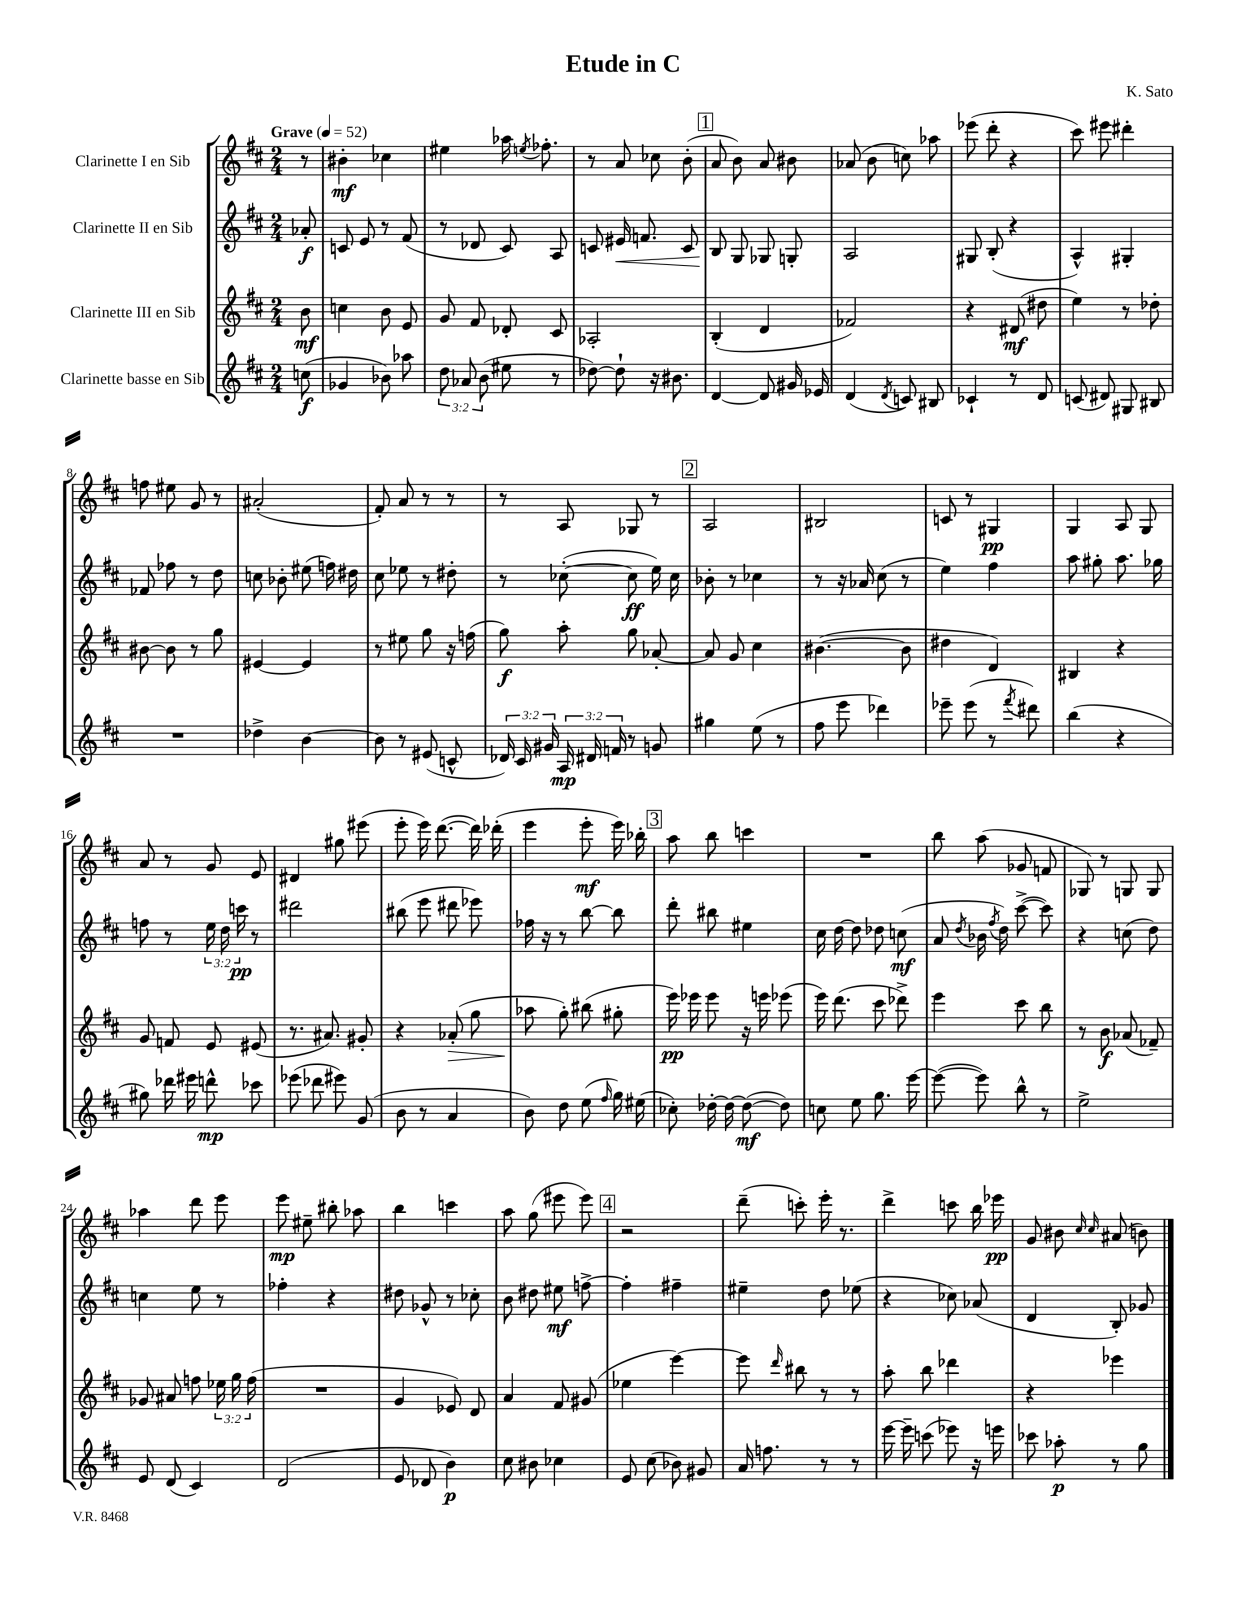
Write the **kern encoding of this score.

**kern	**dynam	**kern	**dynam	**kern	**dynam	**kern	**dynam
*part4	*part4	*part3	*part3	*part2	*part2	*part1	*part1
*staff4	*staff4	*staff3	*staff3	*staff2	*staff2	*staff1	*staff1
*I"Clarinette basse en Sib	*	*I"Clarinette III en Sib	*	*I"Clarinette II en Sib	*	*I"Clarinette I en Sib	*
*clefG2	*	*clefG2	*	*clefG2	*	*clefG2	*
*k[f#c#]	*	*k[f#c#]	*	*k[f#c#]	*	*k[f#c#]	*
*M2/4	*	*M2/4	*	*M2/4	*	*M2/4	*
*MM52	*	*MM52	*	*MM52	*	*MM52	*
=	=	=	=	=	=	=	=
!	!	!	!	!	!	!LO:TX:a:B:t=Grave	!
(8ccn\	f	8b\	mf	8a-X'/	f	8r	.
=1	=1	=1	=1	=1	=1	=1	=1
4g-X/	.	4ccn\	.	8cn/	.	4b#X'\	mf
.	.	.	.	8e/	.	.	.
8b-X\)	.	8b\	.	8r	.	4cc-X\	.
8aa-X\	.	8e/	.	(8f#/	.	.	.
=2	=2	=2	=2	=2	=2	=2	=2
12dd\	.	8g/	.	8r	.	4ee#X\	.
12a-X/	.	.	.	.	.	.	.
.	.	8f#/	.	8d-X/	.	.	.
(12b\	.	.	.	.	.	.	.
8ee#X\	.	8d-X'/	.	8c#/)	.	16aa-X\	.
.	.	.	.	.	.	8qeen/	.
.	.	.	.	.	.	8.ff-X'\	.
8r	.	8c#/	.	8A/	.	.	.
=3	=3	=3	=3	=3	=3	=3	=3
[8dd-X\)	.	2A-X'/	.	8cn/	.	8r	.
!	!	!	!	!	!LO:HP:b	!	!
8dd-`\]	.	.	.	16e#X/	<	8a/	.
.	.	.	.	8.fn/	.	.	.
16r	.	.	.	.	.	8cc-X\	.
8.b#X\	.	.	.	.	.	.	.
.	.	.	.	8c/	.	(8b'\	.
!!LO:REH:place=s1:t=1
=4	=4	=4	=4	=4	=4	=4	=4
[4d/	.	(4B'/	.	8B/	.	8a/	.
.	.	.	.	8G/	[	8b\)	.
8d/]	.	4d/	.	8G-X/	.	8a/	.
16g#X/	.	.	.	8Gn'/	.	8b#X\	.
16e-X/	.	.	.	.	.	.	.
=5	=5	=5	=5	=5	=5	=5	=5
(4d/	.	2f-X/)	.	2A/	.	(8a-X/	.
.	.	.	.	.	.	8b\	.
8qd/	.	.	.	.	.	.	.
8cn/)	.	.	.	.	.	8ccn\)	.
8B#X/	.	.	.	.	.	8aa-X\	.
=6	=6	=6	=6	=6	=6	=6	=6
4c-X`/	.	4r	.	8G#X/	.	(8eee-X\	.
.	.	.	.	(8B'/	.	8ddd'\	.
8r	.	(8d#X/	mf	4r	.	4r	.
8d/	.	8dd#X\	.	.	.	.	.
=7	=7	=7	=7	=7	=7	=7	=7
(8cn/	.	4ee\)	.	4A^^/)	.	8ccc#\)	.
8d#X/)	.	.	.	.	.	8eee#X\	.
8G#X/	.	8r	.	4G#X'/	.	4ddd#X'\	.
8B#X/	.	8dd-X'\	.	.	.	.	.
!!LO:LB:g=z
=8	=8	=8	=8	=8	=8	=8	=8
2r	.	[8b#X\	.	8f-X/	.	8ffn\	.
.	.	8b#\]	.	8ff-X\	.	8ee#X\	.
.	.	8r	.	8r	.	8g/	.
.	.	8gg\	.	8dd\	.	8r	.
=9	=9	=9	=9	=9	=9	=9	=9
4dd-X^\	.	[4e#X/	.	8ccn\	.	(2a#X'/	.
.	.	.	.	8b-X'\	.	.	.
[4b\	.	4e#/]	.	(8ee#X\	.	.	.
.	.	.	.	16ffn\)	.	.	.
.	.	.	.	16dd#X\	.	.	.
=10	=10	=10	=10	=10	=10	=10	=10
8b\]	.	8r	.	8cc#\	.	8f#'/)	.
8r	.	8ee#X\	.	8ee-X\	.	8a/	.
(8e#X/	.	8gg\	.	8r	.	8r	.
8cn^^/	.	16r	.	8dd#X'\	.	8r	.
.	.	(16ffn\	.	.	.	.	.
=11	=11	=11	=11	=11	=11	=11	=11
24d-X/)	.	8gg\)	f	8r	.	8r	.
24c#/	.	.	.	.	.	.	.
24g#X/	.	.	.	.	.	.	.
24A/	mp	8aa'\	.	([8cc-X'\	.	8A/	.
24d#X/	.	.	.	.	.	.	.
24fn/	.	.	.	.	.	.	.
8r	.	8gg\	.	8cc-\]	ff	8G-X/	.
8gn/	.	[8a-X'/	.	16ee\)	.	8r	.
.	.	.	.	16cc-\	.	.	.
!!LO:REH:place=s1:t=2
=12	=12	=12	=12	=12	=12	=12	=12
4gg#X\	.	8a-/]	.	8b-X'\	.	2A/	.
.	.	8g/	.	8r	.	.	.
(8ee\	.	4cc#\	.	4cc-X\	.	.	.
8r	.	.	.	.	.	.	.
=13	=13	=13	=13	=13	=13	=13	=13
8ff#\	.	([4.b#X\	.	8r	.	2B#X/	.
8eee\	.	.	.	16r	.	.	.
.	.	.	.	16a-X/	.	.	.
4ddd-X\)	.	.	.	(8cc#\	.	.	.
.	.	8b#\]	.	8r	.	.	.
=14	=14	=14	=14	=14	=14	=14	=14
8eee-X~\	.	4dd#X\	.	4ee\)	.	8cn/	.
(8eee-\	.	.	.	.	.	8r	.
8r	.	4d/)	.	4ff#\	.	4G#X/	pp
8qfff#/	.	.	.	.	.	.	.
8ddd#X\)	.	.	.	.	.	.	.
=15	=15	=15	=15	=15	=15	=15	=15
(4bb\	.	4B#X/	.	8aa\	.	4G/	.
.	.	.	.	8gg#X'\	.	.	.
4r	.	4r	.	8.aa\	.	8A/	.
.	.	.	.	.	.	8G/	.
.	.	.	.	16gg-X\	.	.	.
!!LO:LB:g=z
=16	=16	=16	=16	=16	=16	=16	=16
8gg#X\)	.	8g/	.	8ffn\	.	8a/	.
16ddd-X\	.	8fn/	.	8r	.	8r	.
16eee#X\	.	.	.	.	.	.	.
8dddn^^\	mp	8e/	.	24ee\	.	8g/	.
.	.	.	.	24dd\	.	.	.
.	.	.	.	24cccn\	pp	.	.
8ccc-X\	.	(8e#X/	.	8r	.	8e/	.
=17	=17	=17	=17	=17	=17	=17	=17
(8eee-X\	.	8.r	.	2ddd#X\	.	4d#X/	.
8ddd-X\	.	.	.	.	.	.	.
.	.	8.a#X/)	.	.	.	.	.
8eee#X\)	.	.	.	.	.	8gg#X\	.
(8g/	.	8g#X'/	.	.	.	(8eee#X\	.
=18	=18	=18	=18	=18	=18	=18	=18
8b\	.	4r	.	(8bb#X\	.	8eee'\	.
8r	.	.	.	8eee\	.	16eee\)	.
.	.	.	.	.	.	([8.ddd\	.
!	!	!	!LO:HP:b	!	!	!	!
4a/	.	(8a-X'/	>	8ddd#X\	.	.	.
.	.	8gg\	.	8eee-X\)	.	16ddd\])	.
.	.	.	.	.	.	(16ddd-X'\	.
=19	=19	=19	=19	=19	=19	=19	=19
8b\)	.	8aa-X\	.	16ff-X\	.	4eee\	.
.	.	.	.	16r	.	.	.
8dd\	.	8gg'\)	]	8r	.	.	.
(8ee\	.	(8bb#X\	.	[8bb\	.	8eee'\	mf
16qqff#/	.	.	.	.	.	.	.
16gg\)	.	8gg#X'\	.	8bb\]	.	16eee\)	.
(16ee#X\	.	.	.	.	.	16bb-X'\	.
!!LO:REH:place=s1:t=3
=20	=20	=20	=20	=20	=20	=20	=20
8cc-X'\)	.	16eee\)	pp	8ddd'\	.	8aa\	.
.	.	16eee-X\	.	.	.	.	.
[16dd-X'\	.	8eee-\	.	8bb#X\	.	8bb\	.
16dd-\_	.	.	.	.	.	.	.
(8dd-\_	mf	16r	.	4ee#X\	.	4cccn\	.
.	.	16eeen\	.	.	.	.	.
8dd-\])	.	(8eee-X\	.	.	.	.	.
=21	=21	=21	=21	=21	=21	=21	=21
8ccn\	.	16eee\)	.	16cc#\	.	2r	.
.	.	(8.ddd\	.	[16dd\	.	.	.
8ee\	.	.	.	8dd\]	.	.	.
8.gg\	.	8ccc#\	.	8dd-X\	.	.	.
.	.	8ddd-X^\)	.	(8ccn\	mf	.	.
[16eee\	.	.	.	.	.	.	.
=22	=22	=22	=22	=22	=22	=22	=22
(8eee\_	.	4eee\	.	8a/	.	8bb\	.
.	.	.	.	8qdd/	.	.	.
8eee\])	.	.	.	16b-X\	.	(8aa\	.
.	.	.	.	8qff#/	.	.	.
.	.	.	.	16dd\)	.	.	.
8bb^^\	.	8ccc#\	.	([8ccc#^\	.	8g-X/	.
8r	.	8bb\	.	8ccc#\])	.	8fn/	.
=23	=23	=23	=23	=23	=23	=23	=23
2ee^\	.	8r	.	4r	.	8G-X/)	.
.	.	8b\	f	.	.	8r	.
.	.	(8a-X/	.	(8ccn\	.	8Gn/	.
.	.	8f-X~/)	.	8dd\)	.	8G/	.
!!LO:LB:g=z
=24	=24	=24	=24	=24	=24	=24	=24
8e/	.	8g-X/	.	4ccn\	.	4aa-X\	.
(8d/	.	8a#X/	.	.	.	.	.
4c#/)	.	8ffn\	.	8ee\	.	8ddd\	.
.	.	24ee-X\	.	8r	.	8eee\	.
.	.	24gg\	.	.	.	.	.
.	.	(24ff\	.	.	.	.	.
=25	=25	=25	=25	=25	=25	=25	=25
(2d/	.	2r	.	4ff-X'\	.	8eee\	mp
.	.	.	.	.	.	8ee#X~\	.
.	.	.	.	4r	.	8bb#X'\	.
.	.	.	.	.	.	8aa-X\	.
=26	=26	=26	=26	=26	=26	=26	=26
8e/	.	4g/	.	8dd#X\	.	4bb\	.
8d-X/	.	.	.	8g-X^^/	.	.	.
4b\)	p	8e-X/)	.	8r	.	4cccn\	.
.	.	8d/	.	8cc-X'\	.	.	.
=27	=27	=27	=27	=27	=27	=27	=27
8cc#\	.	4a/	.	8b\	.	8aa\	.
8b#X\	.	.	.	8dd#X\	.	(8gg\	.
4cc-X\	.	8f#/	.	8ee#X\	mf	8eee#X\	.
.	.	(8g#X/	.	[8ffn^\	.	8eee#\)	.
!!LO:REH:place=s1:t=4
=28	=28	=28	=28	=28	=28	=28	=28
8e/	.	4ee-X\	.	4ff'\]	.	2r	.
(8cc#\	.	.	.	.	.	.	.
8b-X\)	.	[4eee\)	.	4ff#X~\	.	.	.
8g#X/	.	.	.	.	.	.	.
=29	=29	=29	=29	=29	=29	=29	=29
16a/	.	8eee\]	.	4ee#X~\	.	(8ddd~\	.
8.ffn\	.	.	.	.	.	.	.
.	.	16qqddd/	.	.	.	.	.
.	.	8bb#X\	.	.	.	8cccn'\)	.
8r	.	8r	.	8dd\	.	16eee'\	.
.	.	.	.	.	.	8.r	.
8r	.	8r	.	(8ee-X\	.	.	.
=30	=30	=30	=30	=30	=30	=30	=30
[16eee\	.	8aa'\	.	4r	.	4ddd^\	.
16eee~\]	.	.	.	.	.	.	.
(8cccn\	.	8bb\	.	.	.	.	.
8eee-X\)	.	4ddd-X\	.	8cc-X\)	.	8cccn\	.
16r	.	.	.	(8a-X/	.	16bb\	.
16eeen\	.	.	.	.	.	16eee-X\	pp
=31	=31	=31	=31	=31	=31	=31	=31
8ccc-X\	.	4r	.	4d/	.	8g/	.
8aa-X'\	p	.	.	.	.	8b#X\	.
.	.	.	.	.	.	16qqcc#/	.
.	.	.	.	.	.	16qqcc#/	.
8r	.	4eee-X\	.	8B'/)	.	(8a#X/	.
8gg\	.	.	.	8g-X/	.	8bn\)	.
==	==	==	==	==	==	==	==
*-	*-	*-	*-	*-	*-	*-	*-
